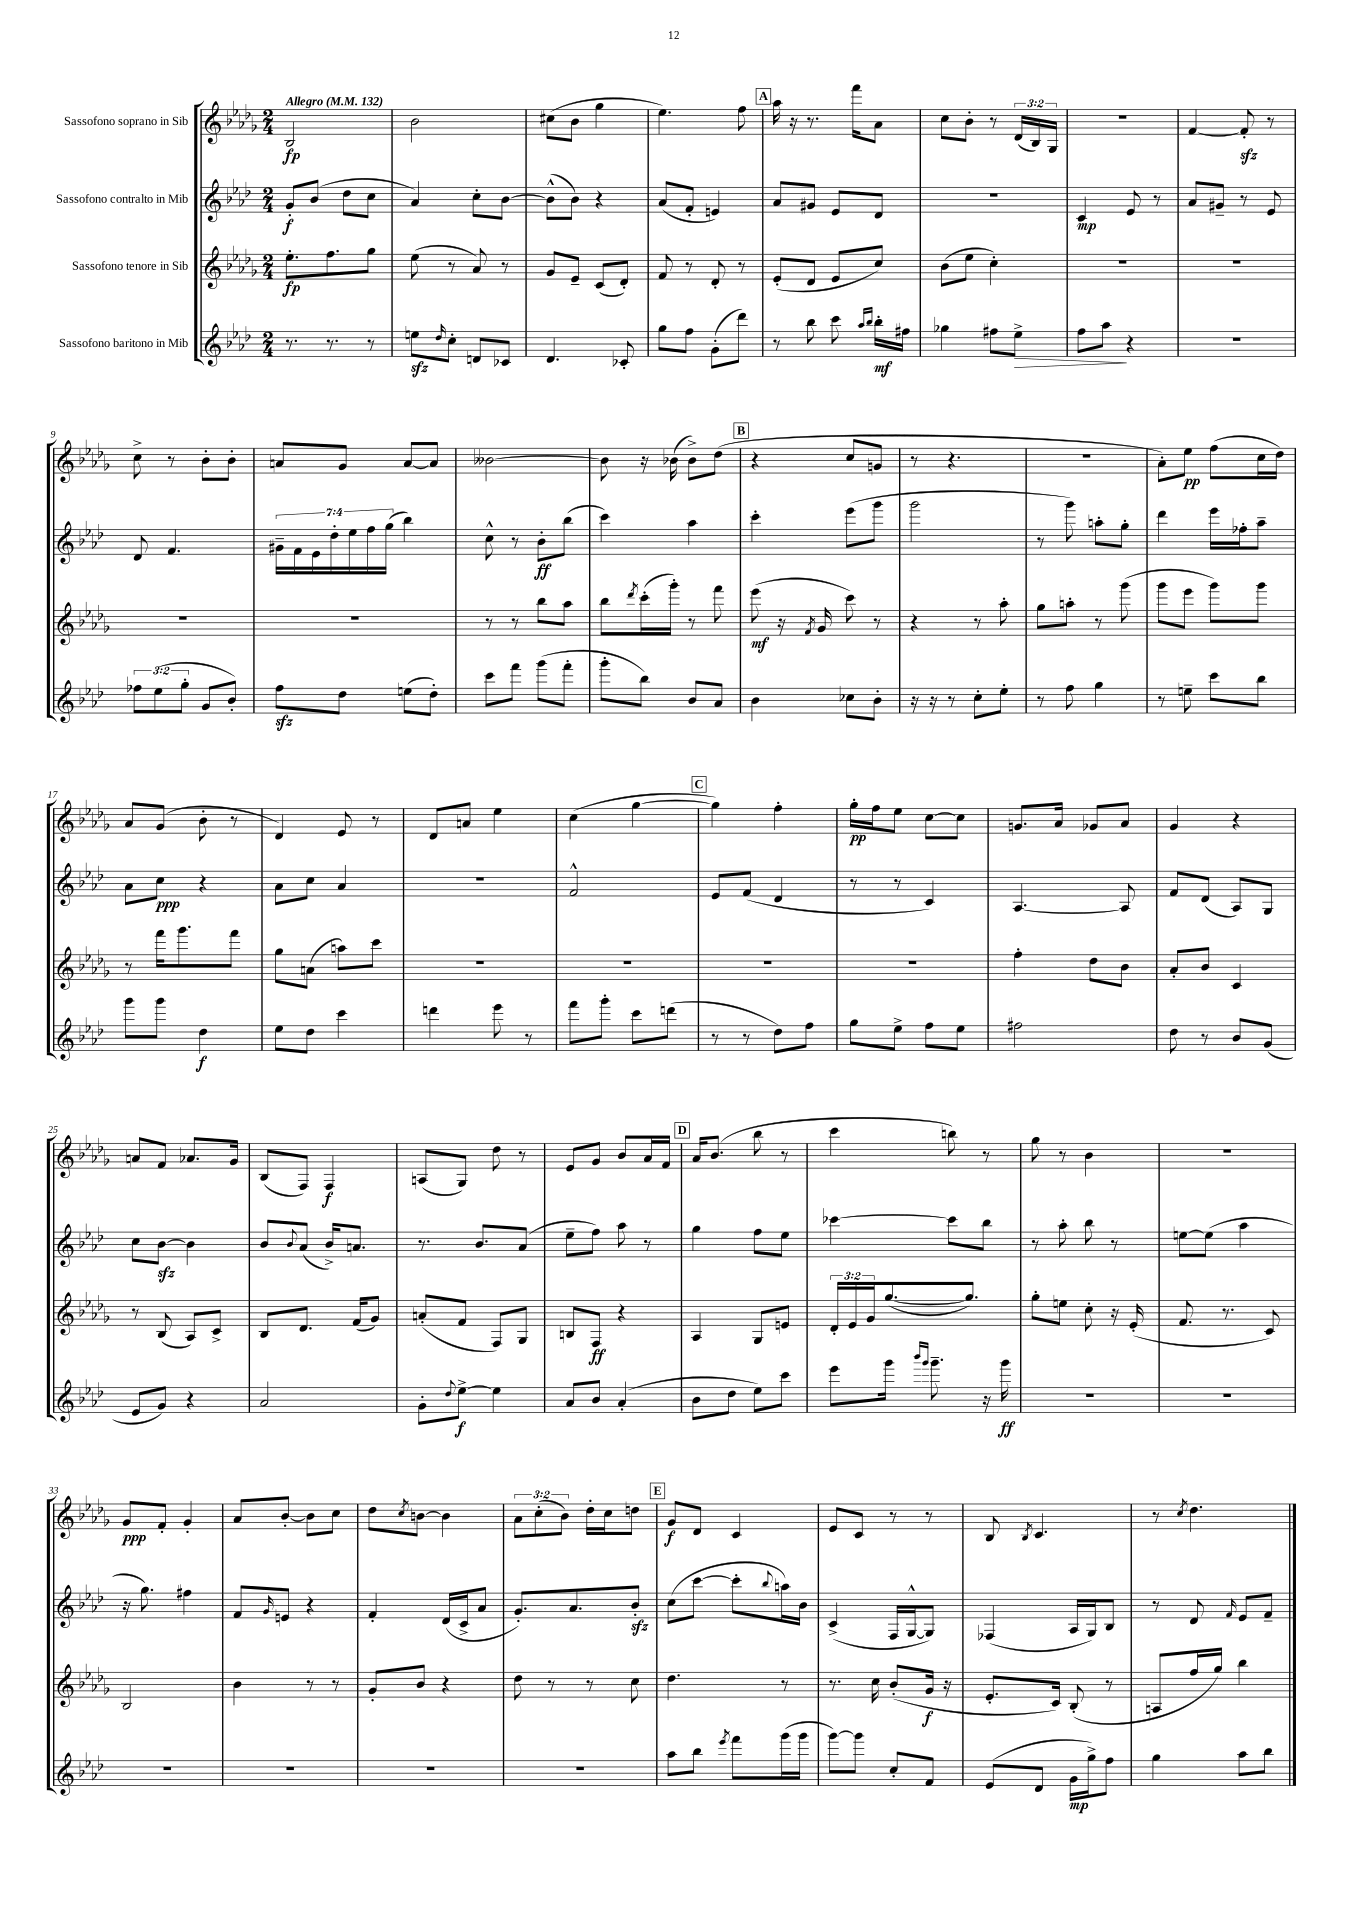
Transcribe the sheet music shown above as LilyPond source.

<<
\new StaffGroup <<
\new Staff = "s0" \with { instrumentName = "Sassofono soprano in Sib" } {
    \clef treble \key des \major \numericTimeSignature \time 2/4 \override Staff.TupletNumber.text = #tuplet-number::calc-fraction-text \tempo "Allegro" 4 = 132
    bes2\fp |
    bes'2 |
    cis''8( bes'8 ges''4 |
    ees''4.) f''8 |
    \mark \markup { \box "A" } aes''16 r16 r8. f'''16 aes'8 |
    c''8 bes'8-. r8 \tuplet 3/2 { des'16( bes16) ges16 } |
    R2 |
    f'4~ f'8-.\sfz r8 |
    c''8-> r8 bes'8-. bes'8-. |
    a'8 ges'8 a'8~ a'8 |
    beses'2~ |
    beses'8 r16 bes'16( bes'8->) des''8( |
    \mark \markup { \box "B" } r4 c''8 g'8 |
    r8 r4. |
    r2 |
    aes'8-.) ees''8\pp f''8( c''16 des''16) |
    aes'8 ges'8( bes'8-. r8 |
    des'4) ees'8 r8 |
    des'8 a'8 ees''4 |
    c''4( ges''4~ |
    \mark \markup { \box "C" } ges''4) f''4-. |
    ges''16-.\pp f''16 ees''8 c''8~ c''8 |
    g'8. aes'16 ges'8 aes'8 |
    ges'4 r4 |
    a'8 f'8 aes'8. ges'16 |
    bes8( f8) f4\f |
    a8( ges8) des''8 r8 |
    ees'8 ges'8 bes'8 aes'16 f'16 |
    \mark \markup { \box "D" } aes'16 bes'8.( bes''8 r8 |
    c'''4 b''8) r8 |
    ges''8 r8 bes'4 |
    r2 |
    ges'8\ppp f'8-. ges'4-. |
    aes'8 bes'8~-. bes'8 c''8 |
    des''8 \acciaccatura { c''8 } b'8~ b'4 |
    \tuplet 3/2 { aes'8 c''8-.( bes'8) } des''16-. c''16 d''8 |
    \mark \markup { \box "E" } ges'8\f des'8 c'4 |
    ees'8 c'8 r8 r8 |
    bes8 \acciaccatura { bes8 } c'4. |
    r8 \acciaccatura { c''8 } des''4. \bar "|." |
}
\new Staff = "s1" \with { instrumentName = "Sassofono contralto in Mib" } {
    \clef treble \key aes \major \numericTimeSignature \time 2/4 \override Staff.TupletNumber.text = #tuplet-number::calc-fraction-text
    g'8-.\f bes'8( des''8 c''8 |
    aes'4) c''8-. bes'8~ |
    bes'8-^( bes'8) r4 |
    aes'8( f'8-. e'4) |
    \mark \markup { \box "A" } aes'8 gis'8 ees'8 des'8 |
    r2 |
    c'4\mp ees'8 r8 |
    aes'8 gis'8-- r8 ees'8 |
    des'8 f'4. |
    \tuplet 7/4 { gis'16-- f'16 ees'16 des''16-. ees''16 f''16 g''16( } bes''4) |
    c''8-^ r8 bes'8-.\ff bes''8( |
    c'''4) aes''4 |
    \mark \markup { \box "B" } c'''4-. ees'''8( g'''8 |
    g'''2 |
    r8 g'''8) a''8-. g''8-. |
    des'''4 ees'''16 fes''16-. aes''8-- |
    aes'8 c''8\ppp r4 |
    aes'8 c''8 aes'4 |
    R2 |
    f'2-^ |
    \mark \markup { \box "C" } ees'8 f'8( des'4 |
    r8 r8 c'4) |
    aes4.~ aes8 |
    f'8 des'8( aes8) g8 |
    c''8 bes'8~\sfz bes'4 |
    bes'8 \appoggiatura { bes'8 } aes'8( bes'16->) a'8. |
    r8. bes'8. aes'8( |
    ees''8-- f''8) aes''8 r8 |
    \mark \markup { \box "D" } g''4 f''8 ees''8 |
    ces'''4~ ces'''8 bes''8 |
    r8 aes''8-. bes''8 r8 |
    e''8~ e''8( aes''4 |
    r16 g''8.) fis''4 |
    f'8 \grace { g'16 } e'8 r4 |
    f'4-. des'16( c'16-> aes'8 |
    g'8.-.) aes'8. bes'8-.\sfz |
    \mark \markup { \box "E" } c''8( c'''8~ c'''8-. \appoggiatura { bes''8 } a''16) bes'16 |
    c'4->( f16 g16~-^ g8) |
    fes4( aes16 g16) bes8 |
    r8 des'8 \grace { f'16 } ees'8 f'8-- \bar "|." |
}
\new Staff = "s2" \with { instrumentName = "Sassofono tenore in Sib" } {
    \clef treble \key des \major \numericTimeSignature \time 2/4 \override Staff.TupletNumber.text = #tuplet-number::calc-fraction-text
    ees''8.-.\fp f''8. ges''8 |
    ees''8( r8 aes'8) r8 |
    ges'8 ees'8-- c'8( des'8-.) |
    f'8 r8 des'8-. r8 |
    \mark \markup { \box "A" } ees'8-.( des'8 ees'8 c''8) |
    bes'8( ees''8 c''4-.) |
    R2 |
    R2 |
    R2 |
    R2 |
    r8 r8 bes''8 aes''8 |
    bes''8 \acciaccatura { des'''8 } c'''16-.( ges'''16-.) r8 f'''8 |
    \mark \markup { \box "B" } ees'''8\mf( r16 \acciaccatura { f'8 } ges'16 c'''8) r8 |
    r4 r8 aes''8-. |
    ges''8 a''8-. r8 ges'''8( |
    ges'''8 ees'''8 ges'''8) ges'''8 |
    r8 f'''16 ges'''8. f'''8 |
    ges''8 a'8( a''8) c'''8 |
    R2 |
    R2 |
    \mark \markup { \box "C" } R2 |
    R2 |
    f''4-. des''8 bes'8 |
    aes'8-. bes'8 c'4 |
    r8 bes8( aes8) c'8-> |
    bes8 des'8. f'16( ges'8) |
    a'8-.( f'8 f8) ges8 |
    b8 f8\ff r4 |
    \mark \markup { \box "D" } aes4 ges8 e'8 |
    \tuplet 3/2 { des'16-. ees'16 ges'16 } ges''8.~( ges''8.) |
    ges''8-. e''8 c''8-. r16 ees'16-.( |
    f'8. r8. c'8) |
    bes2 |
    bes'4 r8 r8 |
    ges'8-. bes'8 r4 |
    des''8 r8 r8 c''8 |
    \mark \markup { \box "E" } des''4. r8 |
    r8. c''16 bes'8-.( ges'16\f r16 |
    ees'8.-. c'16) bes8-.( r8 |
    a8 f''16 ges''16) bes''4 \bar "|." |
}
\new Staff = "s3" \with { instrumentName = "Sassofono baritono in Mib" } {
    \clef treble \key aes \major \numericTimeSignature \time 2/4 \override Staff.TupletNumber.text = #tuplet-number::calc-fraction-text
    r8. r8. r8 |
    e''8\sfz \grace { des''16 } c''8-. d'8 ces'8 |
    des'4. ces'8-. |
    g''8 f''8 g'8-.( des'''8) |
    \mark \markup { \box "A" } r8 bes''8 c'''8 \grace { aes''16 bes''16 } bes''16-.\mf fis''16 |
    ges''4 fis''8 ees''8->\> |
    f''8 aes''8\! r4 |
    r2 |
    \tuplet 3/2 { fes''8 ees''8( g''8-. } g'8 bes'8-.) |
    f''8\sfz des''8 e''8( des''8-.) |
    c'''8 f'''8 g'''8( f'''8-. |
    g'''8-. bes''8) bes'8 aes'8 |
    \mark \markup { \box "B" } bes'4 ces''8 bes'8-. |
    r16 r16 r8 c''8-. ees''8-. |
    r8 f''8 g''4 |
    r8 e''8-- c'''8 bes''8 |
    g'''8 g'''8 des''4\f |
    ees''8 des''8 c'''4 |
    d'''4 ees'''8 r8 |
    f'''8 g'''8-. c'''8 d'''8( |
    \mark \markup { \box "C" } r8 r8 des''8) f''8 |
    g''8 ees''8-> f''8 ees''8 |
    fis''2 |
    des''8 r8 bes'8 g'8( |
    ees'8 g'8) r4 |
    aes'2 |
    g'8-. \appoggiatura { des''8 } ees''8~->\f ees''4 |
    aes'8 bes'8 aes'4-.( |
    \mark \markup { \box "D" } bes'8 des''8 ees''8) c'''8 |
    ees'''8 g'''16 \grace { bes'''16 g'''16 } g'''8.-- r16 g'''16\ff |
    R2 |
    R2 |
    R2 |
    R2 |
    R2 |
    R2 |
    \mark \markup { \box "E" } aes''8 bes''8 \acciaccatura { ees'''8 } f'''8 g'''16( g'''16 |
    g'''8~) g'''8 c''8-. f'8 |
    ees'8( des'8 g'16\mp g''16->) f''8 |
    g''4 aes''8 bes''8 \bar "|." |
}
>>
>>
